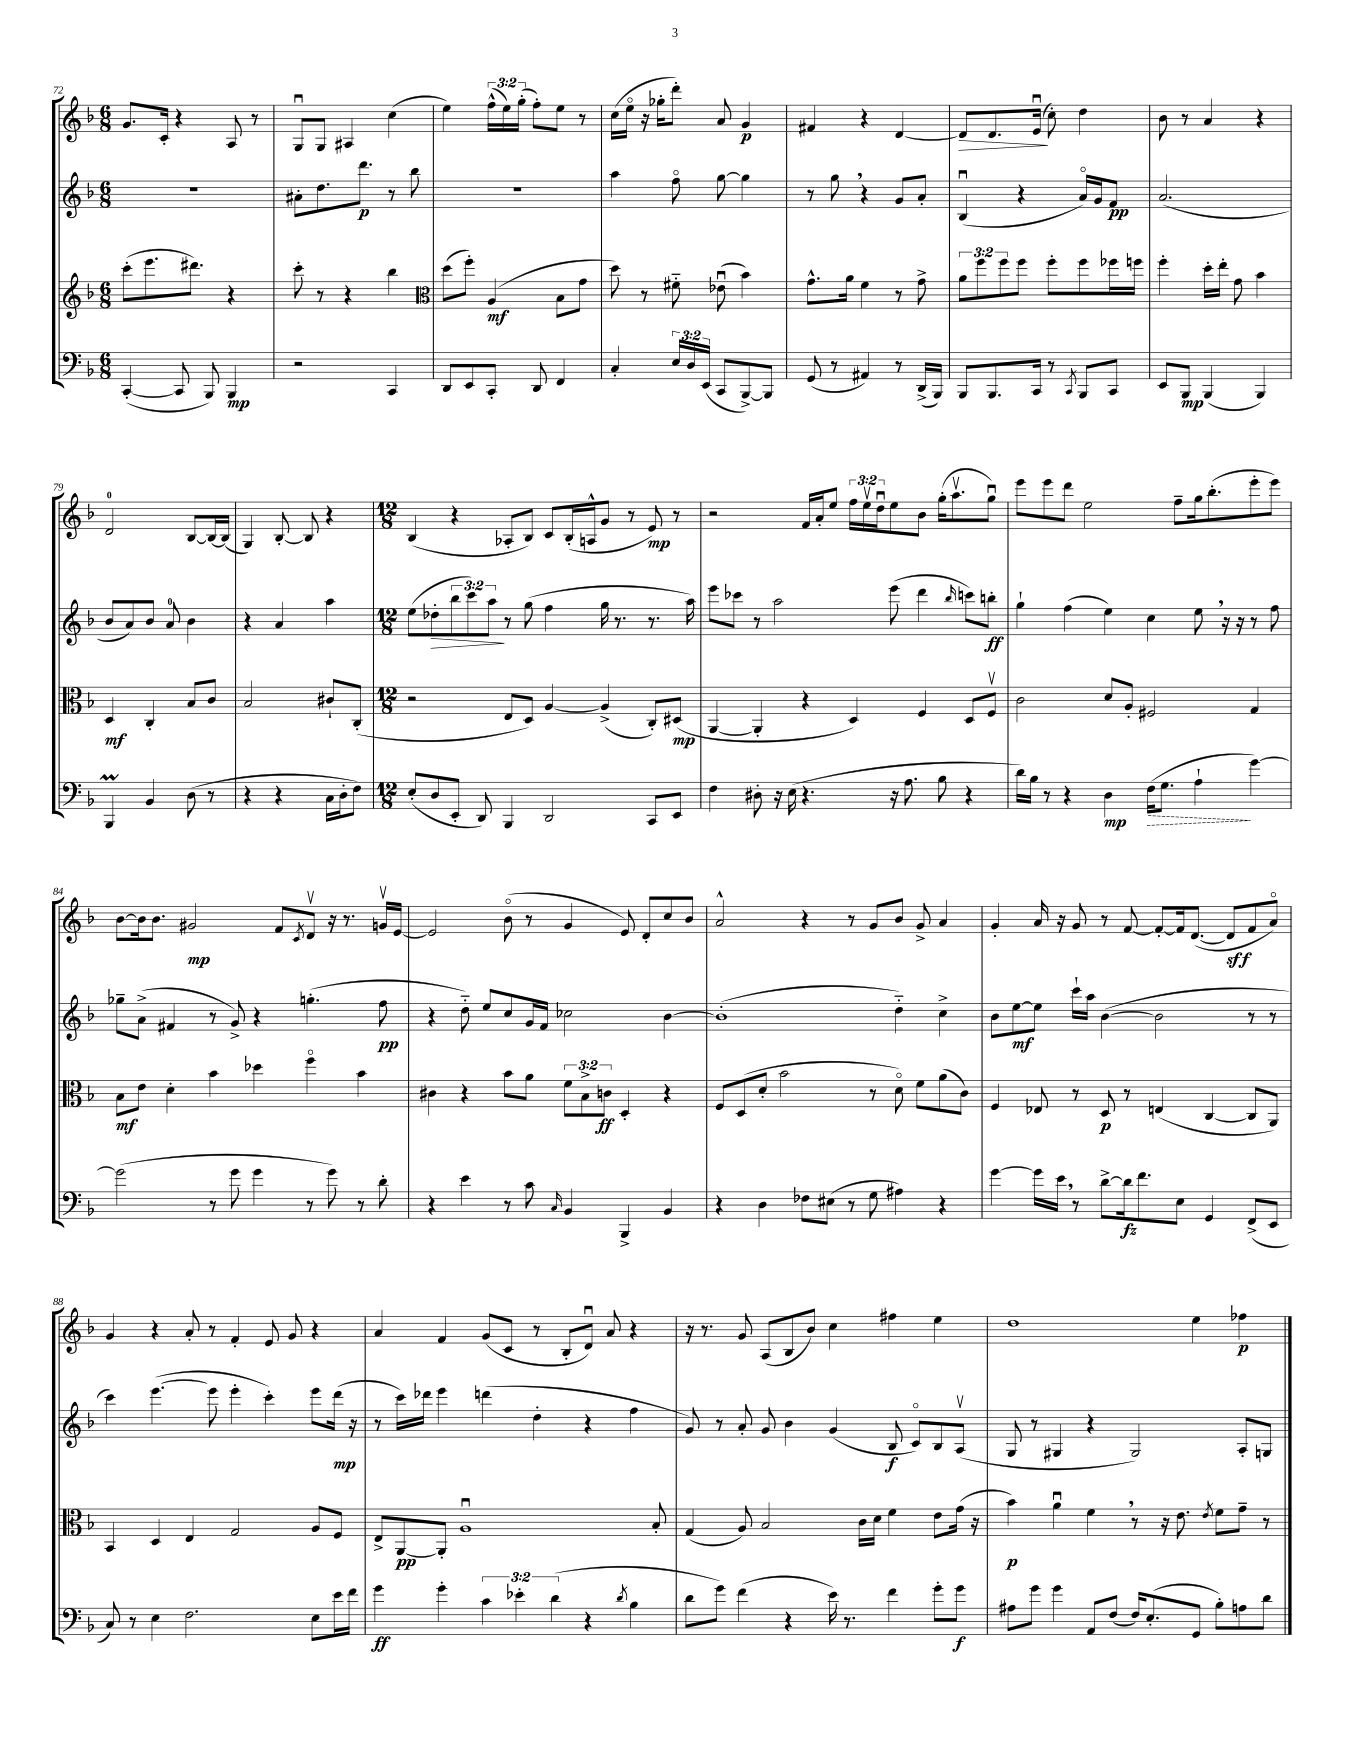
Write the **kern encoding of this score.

**kern	**dynam	**kern	**dynam	**kern	**dynam	**kern	**dynam
*part4	*part4	*part3	*part3	*part2	*part2	*part1	*part1
*staff4	*staff4	*staff3	*staff3	*staff2	*staff2	*staff1	*staff1
*clefF4	*	*clefG2	*	*clefG2	*	*clefG2	*
*k[b-]	*	*k[b-]	*	*k[b-]	*	*k[b-]	*
*M6/8	*	*M6/8	*	*M6/8	*	*M6/8	*
=72	=72	=72	=72	=72	=72	=72	=72
([4CC'/	.	(8ccc'\L	.	2.r	.	8.g/L	.
.	.	8.eee\	.	.	.	.	.
.	.	.	.	.	.	16c'/Jk	.
8CC/]	.	.	.	.	.	4r	.
.	.	8.ddd#X\J)	.	.	.	.	.
8BBB-/)	.	.	.	.	.	.	.
4BBB-/	mp	4r	.	.	.	8A/	.
.	.	.	.	.	.	8r	.
=73	=73	=73	=73	=73	=73	=73	=73
2r	.	8ccc'\	.	8a#X'\L	.	8Gu/L	.
.	.	8r	.	8.dd\	.	8G/J	.
.	.	4r	.	.	.	4A#X/	.
.	.	.	.	8.ddd\J	p	.	.
4CC/	.	4bb-\	.	8r	.	(4cc\	.
.	.	.	.	8bb-\	.	.	.
=74	=74	=74	=74	=74	=74	=74	=74
*	*	*clefC3	*	*	*	*	*
8DD/L	.	(8dd\L	.	2.r	.	4ee\)	.
8EE/	.	8ff'\J)	.	.	.	.	.
8CC'/J	.	(4A/	mf	.	.	(24ff^^\LL	.
.	.	.	.	.	.	24ee\)	.
.	.	.	.	.	.	(24gg'\JJ	.
8DD/	.	.	.	.	.	8ff'\L)	.
4FF/	.	8B-\L	.	.	.	8ee\J	.
.	.	8g\J	.	.	.	8r	.
=75	=75	=75	=75	=75	=75	=75	=75
4C'/	.	8dd\)	.	4aa\	.	(16cc\LL	.
.	.	.	.	.	.	16ee\JJ	.
.	.	8r	.	.	.	16r	.
.	.	.	.	.	.	16gg-X'\KL	.
24E/LL	.	8f#X\	.	8ff\	.	8ddd'\J)	.
24D/	.	.	.	.	.	.	.
(24EE/JJ	.	.	.	.	.	.	.
8CC/L	.	(8e-Xu\	.	[8gg\	.	8a/	.
[8BBB-^/)	.	4b-\)	.	4gg\]	.	4g/	p
8BBB-/J]	.	.	.	.	.	.	.
=76	=76	=76	=76	=76	=76	=76	=76
(8GG/	.	8.g^^\L	.	8r	.	4f#X/	.
8r	.	.	.	8gg,\	.	.	.
.	.	16a\Jk	.	.	.	.	.
4AA#X/)	.	4f\	.	4r	.	4r	.
8r	.	8r	.	8g/L	.	[4d/	.
(16DD^/LL	.	8g^\	.	8a'/J	.	.	.
16BBB-/JJ)	.	.	.	.	.	.	.
=77	=77	=77	=77	=77	=77	=77	=77
!	!	!	!	!	!	!	!LO:HP:b
8BBB-/L	.	12a\L	.	(4B-u/	.	8d/L]	>
.	.	12ff\	.	.	.	.	.
8.BBB-/	.	.	.	.	.	8.d/	.
.	.	12ff\	.	.	.	.	.
.	.	8ff\J	.	4r	.	.	.
16CC/Jk	.	.	.	.	.	(16eu/Jk	.
8r	.	8ff'\L	.	.	.	8cc'\)	]
8qCC/	.	.	.	.	.	.	.
8BBB-/L	.	8ff\	.	16a/LL)	.	4dd\	.
.	.	.	.	16g/J	.	.	.
8CC/J	.	16ff-X\L	.	8f/J	pp	.	.
.	.	16ffn\JJ	.	.	.	.	.
=78	=78	=78	=78	=78	=78	=78	=78
8EE/L	.	4ff'\	.	(2.a/	.	8b-\	.
8BBB-/J	mp	.	.	.	.	8r	.
(4BBB-/	.	16dd'\LL	.	.	.	4a/	.
.	.	16ee'\JJ	.	.	.	.	.
.	.	8g\	.	.	.	.	.
4BBB-/)	.	4b-\	.	.	.	4r	.
!!LO:LB:g=z
=79	=79	=79	=79	=79	=79	=79	=79
4BBB-M/	.	4D/	mf	8b-/L	.	2d/	.
.	.	.	.	8a/)	.	.	.
4BB-/	.	4C'/	.	8b-/J	.	.	.
.	.	.	.	8a/	.	.	.
(8D\	.	8B-/L	.	4b-\	.	[8B-/L	.
8r	.	8c/J	.	.	.	16B-/L_	.
.	.	.	.	.	.	(16B-/JJ]	.
=80	=80	=80	=80	=80	=80	=80	=80
4r	.	2B-/	.	4r	.	4G/)	.
4r	.	.	.	4a/	.	[8B-'/	.
.	.	.	.	.	.	8B-/]	.
16C\LL	.	8c#X`/L	.	4aa\	.	4r	.
16D'\J	.	.	.	.	.	.	.
8F\J)	.	(8C'/J	.	.	.	.	.
=81	=81	=81	=81	=81	=81	=81	=81
*M12/8	*	*M12/8	*	*M12/8	*	*M12/8	*
(8E'/L	.	2r	.	(8ee\L	.	(4B-/	.
!	!	!	!	!	!LO:HP:b	!	!
8D/	.	.	.	8dd-X'\	>	.	.
8EE'/J	.	.	.	12bb-\	.	4r	.
.	.	.	.	12ccc\)	.	.	.
8DD/)	.	.	.	.	.	.	.
.	.	.	.	12aa\J	.	.	.
4BBB-/	.	8E/L	.	8r	]	8A-X'/L	.
.	.	8D/J)	.	(8gg\	.	8B-/J)	.
2DD/	.	[4A/	.	4ff\	.	8c/L	.
.	.	.	.	.	.	(16B-'/L	.
.	.	.	.	.	.	16An^^/J	.
.	.	(4A^/]	.	16gg\	.	8g/J	.
.	.	.	.	8.r	.	.	.
.	.	.	.	.	.	8r	.
8CC/L	.	8C'/L)	.	8.r	.	8e/)	mp
8EE/J	.	(8D#X/J	mp	.	.	8r	.
.	.	.	.	16aa\)	.	.	.
=82	=82	=82	=82	=82	=82	=82	=82
4F\	.	[4AA/	.	8eee\L	.	2r	.
.	.	.	.	8ccc-X\J	.	.	.
8D#X'\	.	4AA'/]	.	8r	.	.	.
16r	.	.	.	2aa\	.	.	.
(16E\	.	.	.	.	.	.	.
4.r	.	4r	.	.	.	16f/LL	.
.	.	.	.	.	.	16a'/J	.
.	.	.	.	.	.	8ee/J	.
.	.	4D/)	.	.	.	24ff\LL	.
.	.	.	.	.	.	24eev\	.
.	.	.	.	.	.	24ddu\J	.
16r	.	.	.	(8eee\	.	8ee\	.
8.A\	.	.	.	.	.	.	.
.	.	4F/	.	4ddd\	.	8b-\J	.
8B-\	.	.	.	.	.	(16gg'\KL	.
.	.	.	.	.	.	8.aav\	.
.	.	.	.	16qqbb-/	.	.	.
4r	.	8D/L	.	8cccn\L)	.	.	.
.	.	8Fv/J	.	8bbn'\J	ff	8ggu\J)	.
=83	=83	=83	=83	=83	=83	=83	=83
16d\LL)	.	2c\	.	4gg`\	.	8eee\L	.
16B-\JJ	.	.	.	.	.	.	.
8r	.	.	.	.	.	8eee\	.
4r	.	.	.	(4ff\	.	8ddd\J	.
.	.	.	.	.	.	2ee\	.
4D\	mp	8d/L	.	4ee\)	.	.	.
.	.	8A'/J	.	.	.	.	.
!	!LO:HP:b	!	!	!	!	!	!
(16F\KL	>	2F#X/	.	4cc\	.	.	.
8.G\J	.	.	.	.	.	.	.
.	.	.	.	.	.	8ff~\L	.
4A`\	.	.	.	8ee,\	.	16gg\k	.
.	.	.	.	.	.	(8.bb-'\	.
.	.	.	.	16r	.	.	.
.	.	.	.	16r	.	.	.
[4g\)	]	4G/	.	8r	.	8eee'\	.
.	.	.	.	8ff\	.	8eee\J)	.
!!LO:LB:g=z
=84	=84	=84	=84	=84	=84	=84	=84
(2g\]	.	8B-\L	mf	8gg-X~\L	.	[8b-\L	.
.	.	8e\J	.	(8a^\J	.	16b-\k]	.
.	.	.	.	.	.	8.b-\J	.
.	.	4d'\	.	4f#X/	.	.	.
.	.	.	.	.	.	2g#X/	mp
8r	.	4b-\	.	8r	.	.	.
8g\	.	.	.	8g^/)	.	.	.
4g\	.	4dd-X\	.	4r	.	.	.
.	.	.	.	.	.	8f/L	.
.	.	.	.	.	.	8qc/	.
8r	.	4ff\	.	(4.ggn'\	.	8dv/J	.
8g\)	.	.	.	.	.	16r	.
.	.	.	.	.	.	8.r	.
8r	.	4b-\	.	.	.	.	.
8d'\	.	.	.	8ff\	pp	16gnv/LL	.
.	.	.	.	.	.	[16e/JJ	.
=85	=85	=85	=85	=85	=85	=85	=85
4r	.	4c#X\	.	4r	.	2e/]	.
4e\	.	4r	.	8dd\)	.	.	.
.	.	.	.	8ee/L	.	.	.
8r	.	8b-\L	.	8cc/	.	(8b-\	.
8c\	.	8a\J	.	16g/L	.	8r	.
.	.	.	.	16f/JJ	.	.	.
16qqC/	.	.	.	.	.	.	.
4BB-/	.	12f\L	.	2cc-X\	.	4g/	.
.	.	12B-^\	.	.	.	.	.
.	.	12cn\J	ff	.	.	.	.
4BBB-^/	.	4D'/	.	.	.	8e/)	.
.	.	.	.	.	.	8d'/L	.
4BB-/	.	4r	.	[4b-\	.	8cc/	.
.	.	.	.	.	.	8b-/J	.
=86	=86	=86	=86	=86	=86	=86	=86
4r	.	8F/L	.	(1b-']	.	2a^^/	.
.	.	(8D/	.	.	.	.	.
4D\	.	8d'/J	.	.	.	.	.
.	.	2b-\	.	.	.	.	.
8F-X\L	.	.	.	.	.	4r	.
(8E#X\J	.	.	.	.	.	.	.
8r	.	.	.	.	.	8r	.
8G\	.	8r	.	.	.	8g/L	.
4A#X\)	.	8d\)	.	4dd\)	.	8b-/J	.
.	.	8f\L	.	.	.	8g^/	.
4r	.	(8a\	.	4cc^\	.	4a/	.
.	.	8c\J)	.	.	.	.	.
=87	=87	=87	=87	=87	=87	=87	=87
[4g\	.	4F/	.	8b-\L	.	4g'/	.
.	.	.	.	[8ee\	mf	.	.
16g\LL]	.	8E-X/	.	8ee\J]	.	16a/	.
16e,\JJ	.	.	.	.	.	16r	.
8r	.	8r	.	16ccc`\LL	.	8g/	.
.	.	.	.	16aa\JJ	.	.	.
[8d^\L	.	8D/	p	([4b-\	.	8r	.
16d\k]	fz	8r	.	.	.	[8f/	.
8.f\	.	.	.	.	.	.	.
.	.	(4En/	.	2b-\]	.	8f'/L_	.
8E\J	.	.	.	.	.	16f/k]	.
.	.	.	.	.	.	([8.d/J	.
4GG/	.	[4C/	.	.	.	.	.
.	.	.	.	.	.	8d/L]	sff
(8FF^/L	.	8C/L]	.	8r	.	8f/	.
8EE/J	.	8AA/J)	.	8r	.	8a/J)	.
!!LO:LB:g=z
=88	=88	=88	=88	=88	=88	=88	=88
8C/)	.	4BB-/	.	4ccc\)	.	4g/	.
8r	.	.	.	.	.	.	.
4E\	.	4D/	.	([4.eee\	.	4r	.
2.F\	.	4E/	.	.	.	8a'/	.
.	.	.	.	8eee\]	.	8r	.
.	.	2G/	.	4eee'\	.	4f'/	.
.	.	.	.	4ccc'\)	.	8e/	.
.	.	.	.	.	.	8g/	.
8E\L	.	8A/L	.	8eee\L	.	4r	.
16e\L	.	8F/J	.	(16ddd\Jk	mp	.	.
16f\JJ	.	.	.	16r	.	.	.
=89	=89	=89	=89	=89	=89	=89	=89
4g\	ff	8E^/L	.	8r	.	4a/	.
.	.	[8AA/	pp	16ccc\LL)	.	.	.
.	.	.	.	16ddd-X\JJ	.	.	.
4g'\	.	8AA'/J]	.	4eee\	.	4f/	.
.	.	1Au	.	.	.	.	.
6c\	.	.	.	(4dddn\	.	(8g/L	.
.	.	.	.	.	.	8c/J	.
6e-X'\	.	.	.	.	.	.	.
.	.	.	.	4dd'\	.	8r	.
(6d\	.	.	.	.	.	.	.
.	.	.	.	.	.	8B-'/L	.
4r	.	.	.	4r	.	8du/J)	.
.	.	.	.	.	.	8a/	.
8qd/	.	.	.	.	.	.	.
4B-\	.	.	.	4ff\	.	4r	.
.	.	8B-'/	.	.	.	.	.
=90	=90	=90	=90	=90	=90	=90	=90
8d\L	.	(4G/	.	8g/)	.	16r	.
.	.	.	.	.	.	8.r	.
8g\J)	.	.	.	8r	.	.	.
(4f\	.	8A/)	.	8a'/	.	8g/	.
.	.	2B-/	.	8g/	.	(8A/L	.
4r	.	.	.	4b-\	.	8B-/	.
.	.	.	.	.	.	8b-/J)	.
16e\)	.	.	.	(4g/	.	4cc\	.
8.r	.	.	.	.	.	.	.
.	.	16c\LL	.	.	.	.	.
.	.	16d\JJ	.	.	.	.	.
4f\	.	4f\	.	8B-/	f	4ff#X\	.
.	.	.	.	8c/L)	.	.	.
8g'\L	.	8e\L	.	8B-/	.	4ee\	.
8g\J	f	(16g\Jk	.	(8Av/J	.	.	.
.	.	16r	.	.	.	.	.
=91	=91	=91	=91	=91	=91	=91	=91
8A#X\L	.	4b-\)	p	8G/	.	1dd	.
8g\J	.	.	.	8r	.	.	.
4g\	.	4au\	.	4G#X/	.	.	.
8AA/L	.	4f,\	.	4r	.	.	.
(8F/J	.	.	.	.	.	.	.
16F/KL)	.	8r	.	2G#/)	.	.	.
(8.E'/	.	.	.	.	.	.	.
.	.	16r	.	.	.	.	.
.	.	8.e\	.	.	.	.	.
8GG/J	.	.	.	.	.	4ee\	.
.	.	8qe/	.	.	.	.	.
8B-'\L)	.	8f\L	.	.	.	.	.
8An\	.	8g~\J	.	8A'/L	.	4ff-X\	p
8d\J	.	8r	.	8Gn/J	.	.	.
==	==	==	==	==	==	==	==
*-	*-	*-	*-	*-	*-	*-	*-
